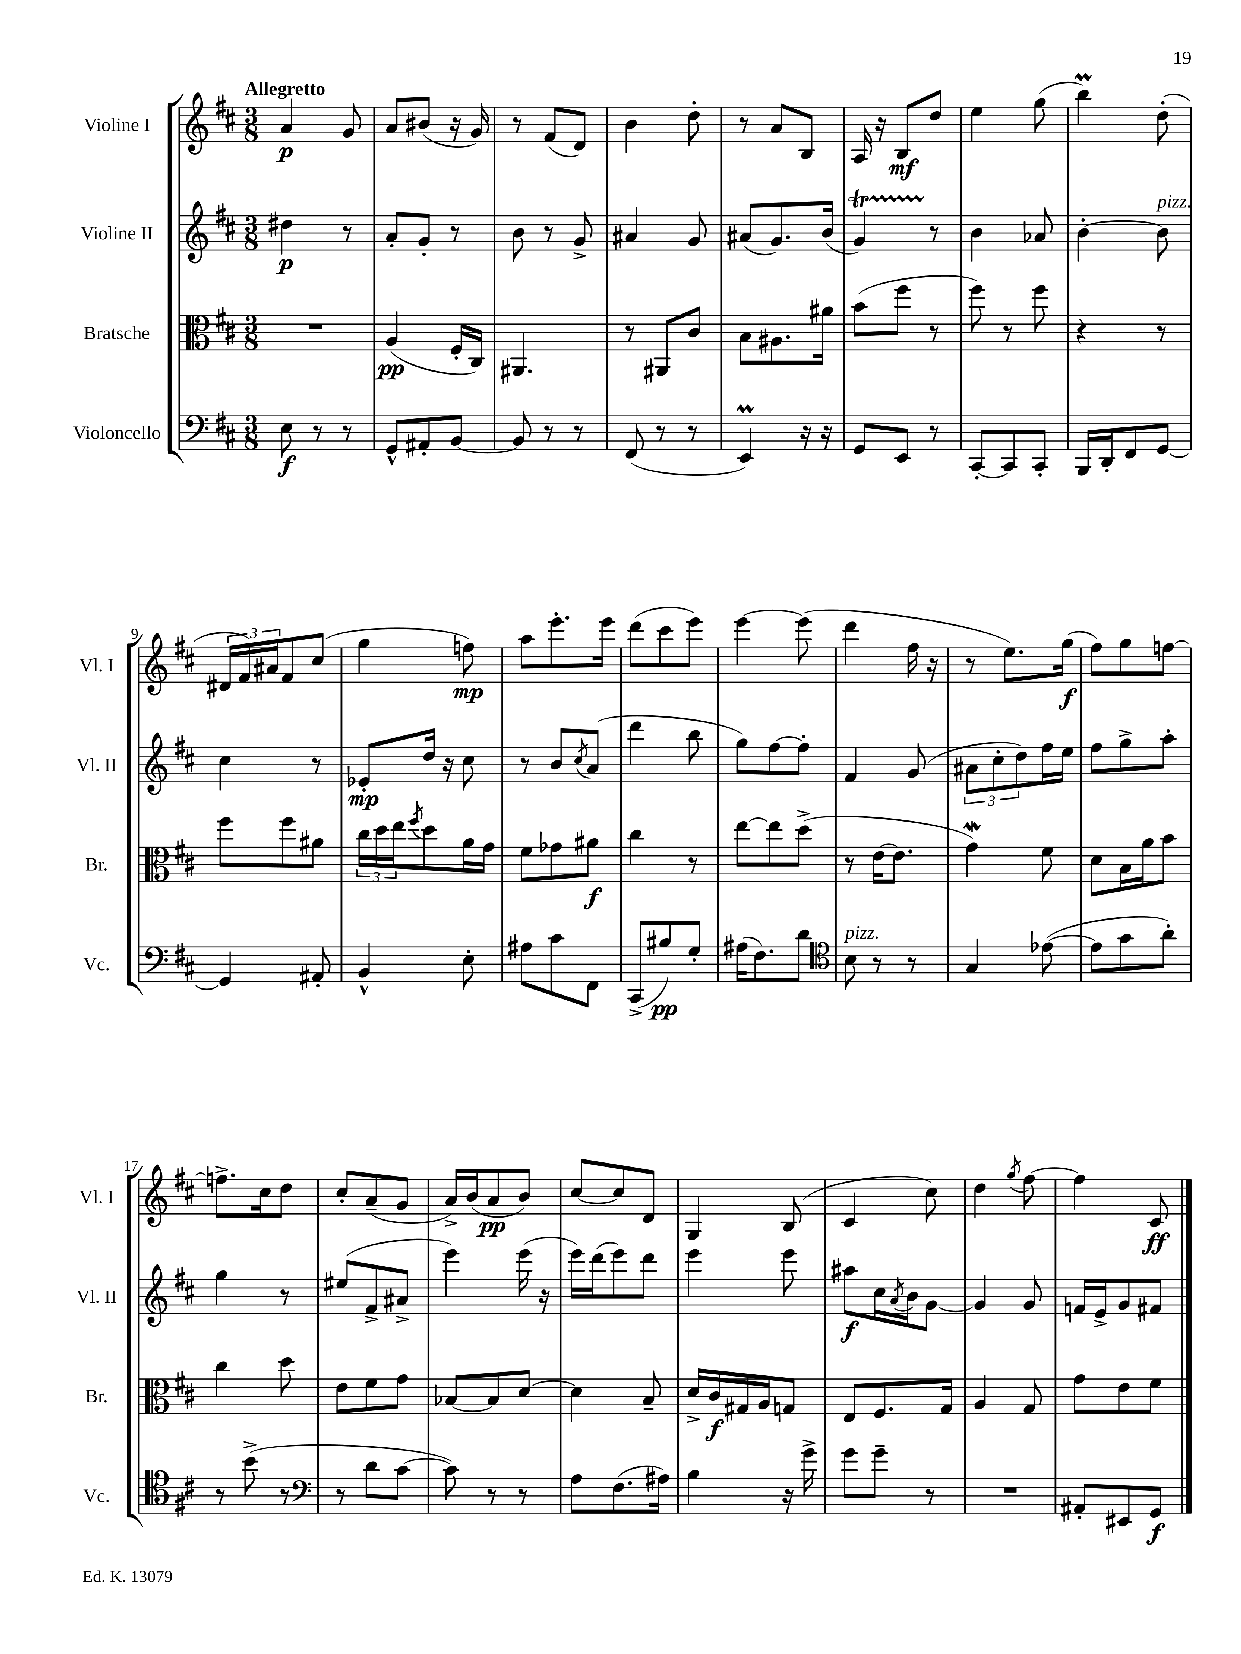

**kern	**kern	**kern	**kern
*staff4	*staff3	*staff2	*staff1
*clefF4	*clefC3	*clefG2	*clefG2
*k[f#c#]	*k[f#c#]	*k[f#c#]	*k[f#c#]
*M3/8	*M3/8	*M3/8	*M3/8
8E	4.r	4dd#	4a
8r	.	.	.
8r	.	8r	8g
=	=	=	=
8GG^^	(4A	8a'	8a
8AA#'	.	8g'	(8b#
[8BB	16F#'	8r	16r
.	16C#)	.	16g)
=	=	=	=
8BB]	4.AA#	8b	8r
8r	.	8r	(8f#
8r	.	8g^	8d)
=	=	=	=
(8FF#	8r	4a#	4b
8r	8AA#	.	.
8r	8c#	8g	8dd'
=	=	=	=
4EE)	8B	(8a#	8r
.	8.A#	8.g)	8a
16r	.	.	8B
16r	16a#	(16b	.
=	=	=	=
8GG	(8b	4g)	16A
.	.	.	16r
8EE	8ff#	.	8B
8r	8r	8r	8dd
=	=	=	=
[8CC#'	8ff#)	4b	4ee
8CC#]	8r	.	.
8CC#'	8ff#	8a-	(8gg
=	=	=	=
16BBB	4r	[4b'	4bb)
16DD'	.	.	.
8FF#	.	.	.
[8GG	8r	8b]	(8dd'
=	=	=	=
4GG]	8ff#	4cc#	24d#
.	.	.	24f#)
.	.	.	24a#
.	8ff#	.	8f#
8AA#'	8a#	8r	(8cc#
=	=	=	=
4BB^^	24cc#	8e-'	4gg
.	24dd	.	.
.	24ee	.	.
.	8qff#	.	.
.	8dd	16dd	.
.	.	16r	.
8E'	16a	8cc#	8ff)
.	16g	.	.
=	=	=	=
8A#	8f#	8r	8aa
8c#	8g-	8b	8.eee'
.	.	8qcc#	.
8FF#	8a#	(8a	.
.	.	.	16eee
=	=	=	=
(8CC#^	4cc#	4ddd	(8ddd
8B#)	.	.	8ccc#
8G'	8r	8bb	8eee)
=	=	=	=
(16A#	[8ee	8gg)	[4eee
8.F#)	.	.	.
.	8ee]	[8ff#	.
8d	(8dd^	8ff#']	(8eee]
=	=	=	=
*clefC4	*	*	*
8B	8r	4f#	4ddd
8r	[16e	.	.
.	8.e]	.	.
8r	.	(8g	16ff#
.	.	.	16r
=	=	=	=
4G	4g)	12a#	8r
.	.	12cc#'	.
.	.	.	8.ee)
.	.	12dd)	.
([8e-	8f#	16ff#	.
.	.	16ee	(16gg
=	=	=	=
8e-]	8d	8ff#	8ff#)
8g	16B	8gg^	8gg
.	16a	.	.
8a')	8b	8aa'	[8ff
=	=	=	=
8r	4cc#	4gg	8.ff^]
(8b^	.	.	.
.	.	.	16cc#
8r	8dd	8r	8dd
=	=	=	=
*clefF4	*	*	*
8r	8e	(8ee#	8cc#'
8d	8f#	8f#^	(8a~
[8c#	8g	8a#^	8g
=	=	=	=
8c#])	[8B-	4eee)	16a^)
.	.	.	(16b
8r	8B-]	.	8a
8r	[8d	(16eee	8b)
.	.	16r	.
=	=	=	=
8A	4d]	16eee)	[8cc#
.	.	(16ddd	.
(8.F#	.	8eee)	8cc#]
.	8B~	8ddd	8d
16A#)	.	.	.
=	=	=	=
4B	16d^	4eee	4G
.	16c#	.	.
.	16G#	.	.
.	16A	.	.
16r	8G	8eee	(8B
16g^	.	.	.
=	=	=	=
8g	8E	8aa#	4c#
8g~	8.F#	16cc#	.
.	.	8qa	.
.	.	16b	.
8r	.	[8g	8cc#)
.	16G	.	.
=	=	=	=
4.r	4A	4g]	4dd
.	.	.	8qgg
.	8G	8g	[8ff#
=	=	=	=
8AA#'	8g	16f	4ff#]
.	.	16e^	.
8EE#	8e	8g	.
8GG	8f#	8f#	8c#
==	==	==	==
*-	*-	*-	*-
